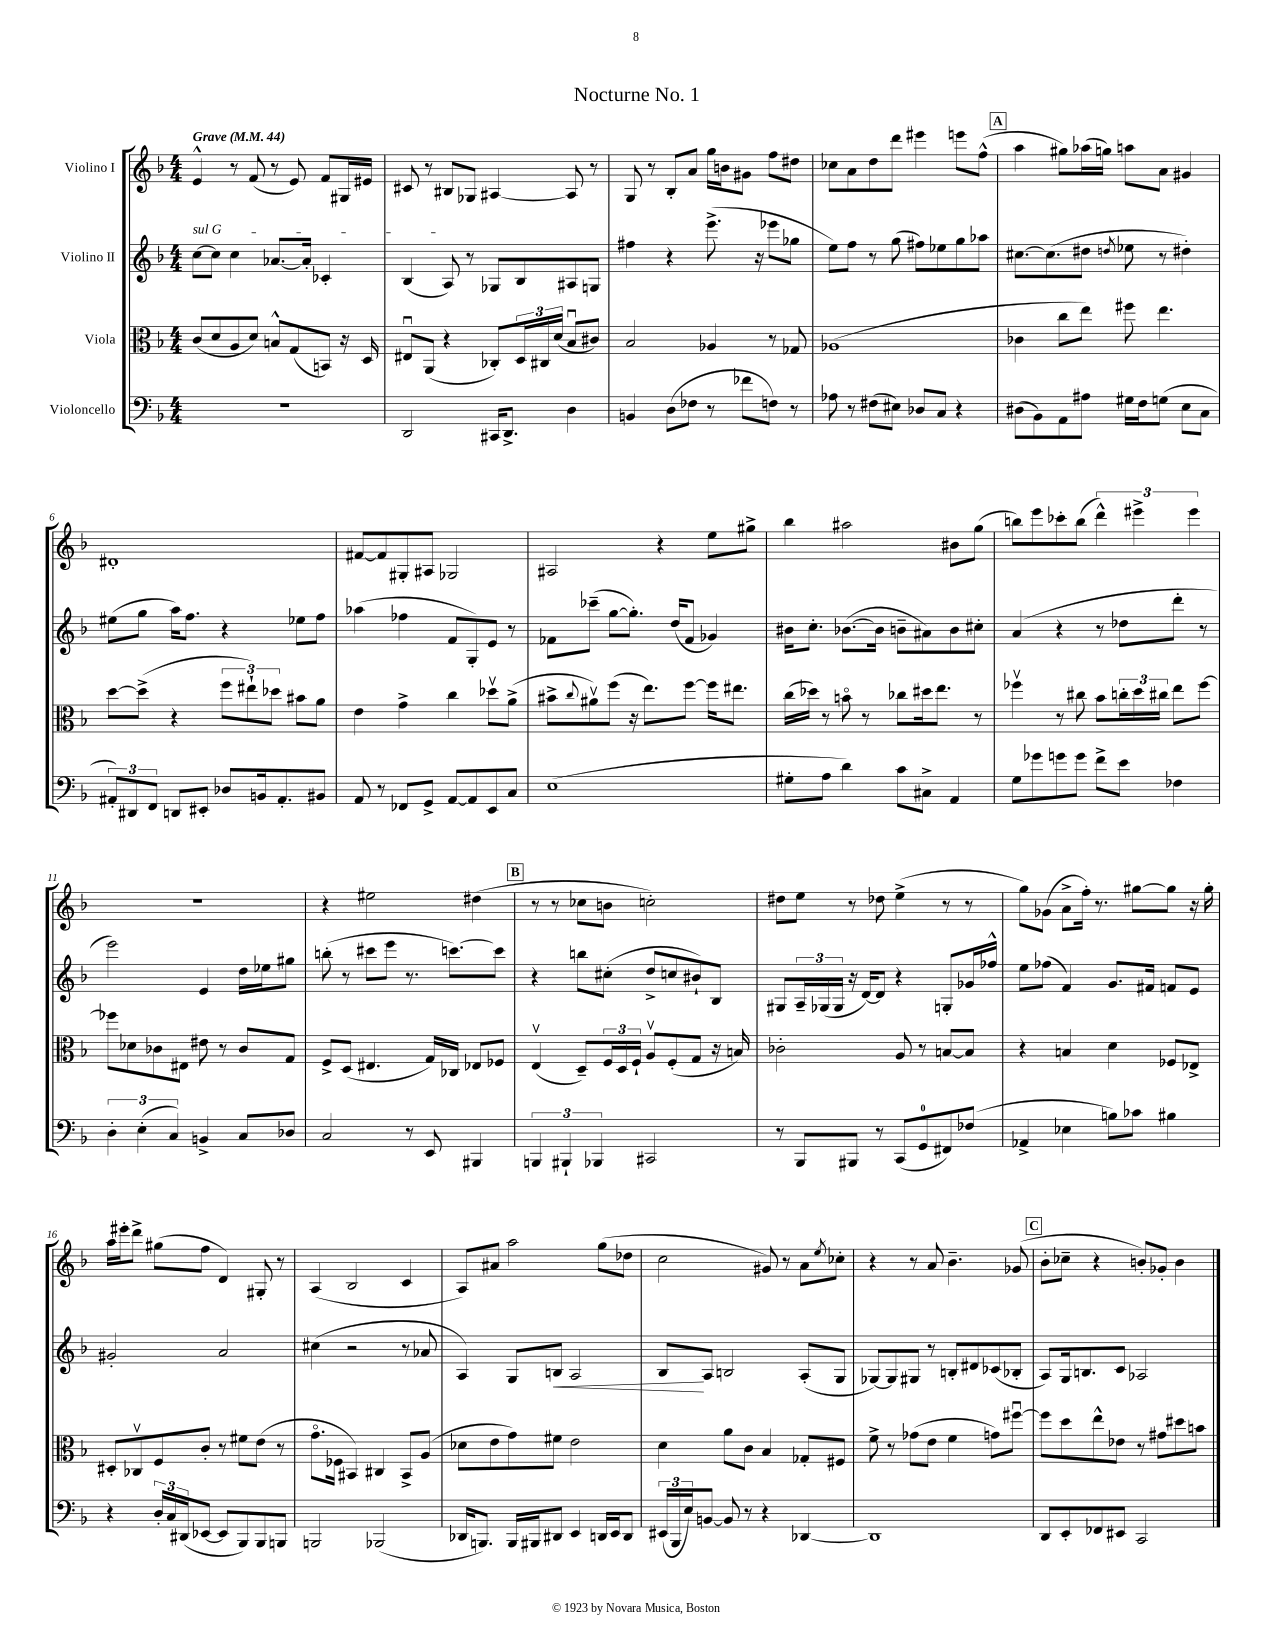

**kern	**kern	**kern	**kern
*staff4	*staff3	*staff2	*staff1
*clefF4	*clefC3	*clefG2	*clefG2
*k[b-]	*k[b-]	*k[b-]	*k[b-]
*M4/4	*M4/4	*M4/4	*M4/4
*MM44	*MM44	*MM44	*MM44
1r	(8c/L	[8cc\L	4e^^/
.	8d/	8cc\]J	.
.	8A/	4cc\	8r
.	8d/J)	.	(8f/
.	8B^^/L	[8.a-/L	8r
.	(8G/	.	8e/)
.	.	16a-'/]Jk	.
.	8BB/J)	4c-'/	8f/L
.	16r	.	16G#/L
.	16D/	.	16e#/JJ
=	=	=	=
2DD/	8E#u/L	(4B-/	8c#/
.	(8AA/J	.	8r
.	4r	8A/)	8B#/L
.	.	8r	8G-/J
16CC#/LK	8C-'/L)	8G-/L	[4A#/
8.DD^/J	.	.	.
.	24D/L	8B-/	.
.	24C#/	.	.
.	(24d/JJ	.	.
4D\	8B-u/L	8A#/	8A#/]
.	8c#/J)	8G/J	8r
=	=	=	=
4BB/	2B-/	4ff#\	8G/
.	.	.	8r
(8D\L	.	4r	8B-'/L
8F-\J	.	.	8a/J
8r	4A-/	(8.eee^\	16gg\LL
.	.	.	16b\J
8f-\L	.	.	8g#\J
.	.	16r	.
8F\J)	8r	8eee-\L	8ff\L
8r	8G-/	8gg-\J	8dd#\J
=	=	=	=
8A-\	(1A-	8ee\L)	8cc-\L
8r	.	8ff\J	8a\
(8F#\L	.	8r	8dd\
8E#\J)	.	(8gg\	8ddd\J
8D-/L	.	8ff#\L)	4eee#\
8C/J	.	8ee-\	.
4r	.	8gg\	8eee\L
.	.	8aa-\J	(8ff^^\J
=	=	=	=
(8D#\L	4c-\	[8.cc#\L	4aa\
8BB-\)	.	.	.
.	.	(8.cc#\]	.
8AA\	8cc\L	.	8gg#\L)
8A#\J	8ee\J)	8dd#\J	(16aa-\L
.	.	.	16gg\JJ)
.	.	8qdd/	.
16G#\LL	8ff#\	8ee-\	8aa\L
16F\J	.	.	.
(8G\J	4.ee\	8r	8a\J
8E\L	.	4dd#'\)	4g#/
8C\J	.	.	.
=	=	=	=
12AA#'/L)	[8dd\L	(8ee#\L	1d#'
12DD#/	.	.	.
.	(8dd^\]J	8gg\J	.
12FF/J	.	.	.
8DD/L	4r	16aa\LK)	.
.	.	8.ff\J	.
8EE#'/J	.	.	.
8D-/L	12ff\L	4r	.
.	12ee#`\)	.	.
16BB/k	.	.	.
.	12dd-\J	.	.
8.AA#'/	.	.	.
.	8b#\L	8ee-\L	.
8BB#/J	8a\J	8ff\J	.
=	=	=	=
8AA/	4e\	(4aa-\	[8f#/L
8r	.	.	8f#/]
8FF-/L	4g^\	4ff-\	8G#'/
8GG^/J	.	.	8A#/J
[8AA/L	4cc\	8f/L	2G-/
8AA/]	.	8G'/)	.
8EE/	8dd-v\L	8e/J	.
8C/J	(8a^\J	8r	.
=	=	=	=
(1E	8b#^\L	8f-\L	2A#/
.	8qqcc/	.	.
.	8a#v\)	(8ccc-~\J	.
.	(8ff\J	[8gg\L	.
.	16r	8.gg'\]J)	.
.	8.ee\L)	.	.
.	.	.	4r
.	.	(16dd/LK	.
.	[8ff\J	8f-/J	.
.	16ff\]LK	4g-/)	8ee\L
.	8.ee#\J	.	.
.	.	.	8gg#^\J
=	=	=	=
8G#'\L	(16cc\LL	16b#\LK	4bb-\
.	16dd-\JJ)	8.cc'\J	.
8A\J	8r	.	.
4d\)	8bo\	([8.b-\L	2aa#\
.	8r	.	.
.	.	16b-\]Jk	.
8c\L	8cc-\L	8b~\L	.
8C#^\J	16dd#\k	8a#\)	.
.	8.ee\J	.	.
4AA/	.	8b\	8b#\L
.	8r	8cc#'\J	(8gg\J
=	=	=	=
8G\L	4ff-v\	(4a/	8bb\L)
8g-\	.	.	8eee\
8g\	8r	4r	8ccc-'\
8g\J	8cc#\	.	(8bb\J
8f^\L	8b-\L	8r	6ddd^^\)
8e\J	24cc'\L	8dd-\L	.
.	24dd\	.	6eee#^\
.	24cc#\JJ	.	.
4F-\	8ee\L	8ddd'\J	.
.	.	.	6eee#\
.	[8ff-\J	8r	.
=	=	=	=
6D'\	8ff-\]L	2eee\)	1r
.	8d-\	.	.
(6E'\	.	.	.
.	8c-\	.	.
6C/)	.	.	.
.	8E#\J	.	.
4BB^/	8e#\	4e/	.
.	8r	.	.
8C/L	8c-/L	16dd\LL	.
.	.	16ee-\J	.
8D-/J	8G/J	8gg#\J	.
=	=	=	=
2C/	8F^/L	(8bb'\	4r
.	(8D/J	8r	.
.	4.E#/	8ccc#\L	2ee#\
.	.	8eee\J	.
8r	.	8.r	.
8EE/	16G/LL)	.	.
.	16C-/JJ	[8.ccc\L)	.
4BBB#/	8E-/L	.	(4dd#\
.	8F-/J	8ccc\]J	.
=	=	=	=
6BBB/	(4Ev/	4r	8r
.	.	.	8r
6BBB#`/	.	.	.
.	8D~/L)	8bb\L	8cc-\L
6BBB-/	.	.	.
.	24F/L	(8cc#'\J	8b\J
.	24D/	.	.
.	24F`/JJ	.	.
2CC#/	8Av/L	8dd^/L	2cc'\)
.	(8F'/	8cc/	.
.	8G/J	8b#`/)	.
.	16r	8B-/J	.
.	16B/)	.	.
=	=	=	=
8r	2c-'\	8G#/L	8dd#\L
8BBB-/L	.	24A~/L	8ee\J
.	.	(24G-/	.
.	.	24G-/JJ	.
8BBB#/J	.	16r	8r
.	.	[16d/LK)	.
8r	.	8d/]J	8dd-\
(8CC/L	8A/	4r	(4ee^\
8GG/	8r	.	.
8FF#/)	[8B/L	8G'/L	8r
(8F-/J	8B/]J	16g-/L	8r
.	.	16ff-^^/JJ	.
=	=	=	=
4AA-^/	4r	8ee\L	8gg\L)
.	.	(8ff-\J	(8g-\J
4E-\	4B/	4f/)	8a^\L
.	.	.	16ff'\Jk)
.	.	.	8.r
8B\L)	4d\	8.g/L	.
8c-\J	.	.	[8gg#\L
.	.	16f#/Jk	.
4B#\	8F-/L	8f/L	8gg#\]J
.	8E-^/J	8e/J	16r
.	.	.	16gg#'\
=	=	=	=
4r	8D#'/L	2g#'/	16aa\LL
.	.	.	16eee#'\J
.	8C-v/	.	8ddd^\J
24D'/LL	8F/	.	(8gg#\L
24C/	.	.	.
(24DD#/J	.	.	.
[8EE-/J	8c'/J	.	8ff\J
8EE-/]L	8r	2a/	4d/)
8BBB-/)	8f#\L	.	.
8BBB-/	(8e\J	.	8G#'/
8BBB/J	8r	.	8r
=	=	=	=
2BBB/	8.go\L	(4cc#\	(4A/
.	16F-\Jk	.	.
.	4BB#/)	2r	2B-/
(2BBB-/	4C#/	.	.
.	8BB#^/L	8r	4c/
.	(8A/J	8a-/	.
=	=	=	=
16DD-/LK	8d-\L	4A/)	8A/L)
8.BBB/J)	.	.	.
.	8e\	.	8a#/J
16BBB/LL	8g\)	8G/L	2aa\
16BBB#/J	.	.	.
8DD#/J	8f#\J	8B/J	.
4EE/	2e\	2A/	.
16DD/LL	.	.	(8gg\L
16EE/J	.	.	.
8DD/J	.	.	8dd-\J
=	=	=	=
(24EE#/LL	4d\	8B-/L	2cc\
24BBB-/	.	.	.
24E/J)	.	.	.
[8BB/J	.	8A/J	.
8BB/]	8a\L	2B/	.
8r	8c\J	.	.
4r	4B-/	.	8g#/)
.	.	.	8r
[4DD-/	8G-'/L	(8A'/L	8a\L
.	.	.	8qee/
.	8F#/J	8G/J	8cc-'\J
=	=	=	=
1DD-]	8f^\	[8G-/L)	4r
.	8r	8G-/]	.
.	(8g-\L	8G#/J	8r
.	8e\J	8r	8a/
.	4f\	8B'/L	4.b-~\
.	.	8d#/	.
.	8g\L)	(8c-/	.
.	[8ff#u\J	8B-'/J	(8g-/
=	=	=	=
8DD/L	8ff#\]L	8A/L)	8b-'\L
8EE'/	8dd\	16G/k	8cc-~\J
.	.	8.B/	.
8FF-/	8ee^^\	.	4r
8EE#/J	8e-\J	8c/J	.
2CC/	8r	2A-/	8b'/L)
.	8g#\L	.	8g-'/J
.	8dd#\	.	4b\
.	8b\J	.	.
==	==	==	==
*-	*-	*-	*-
